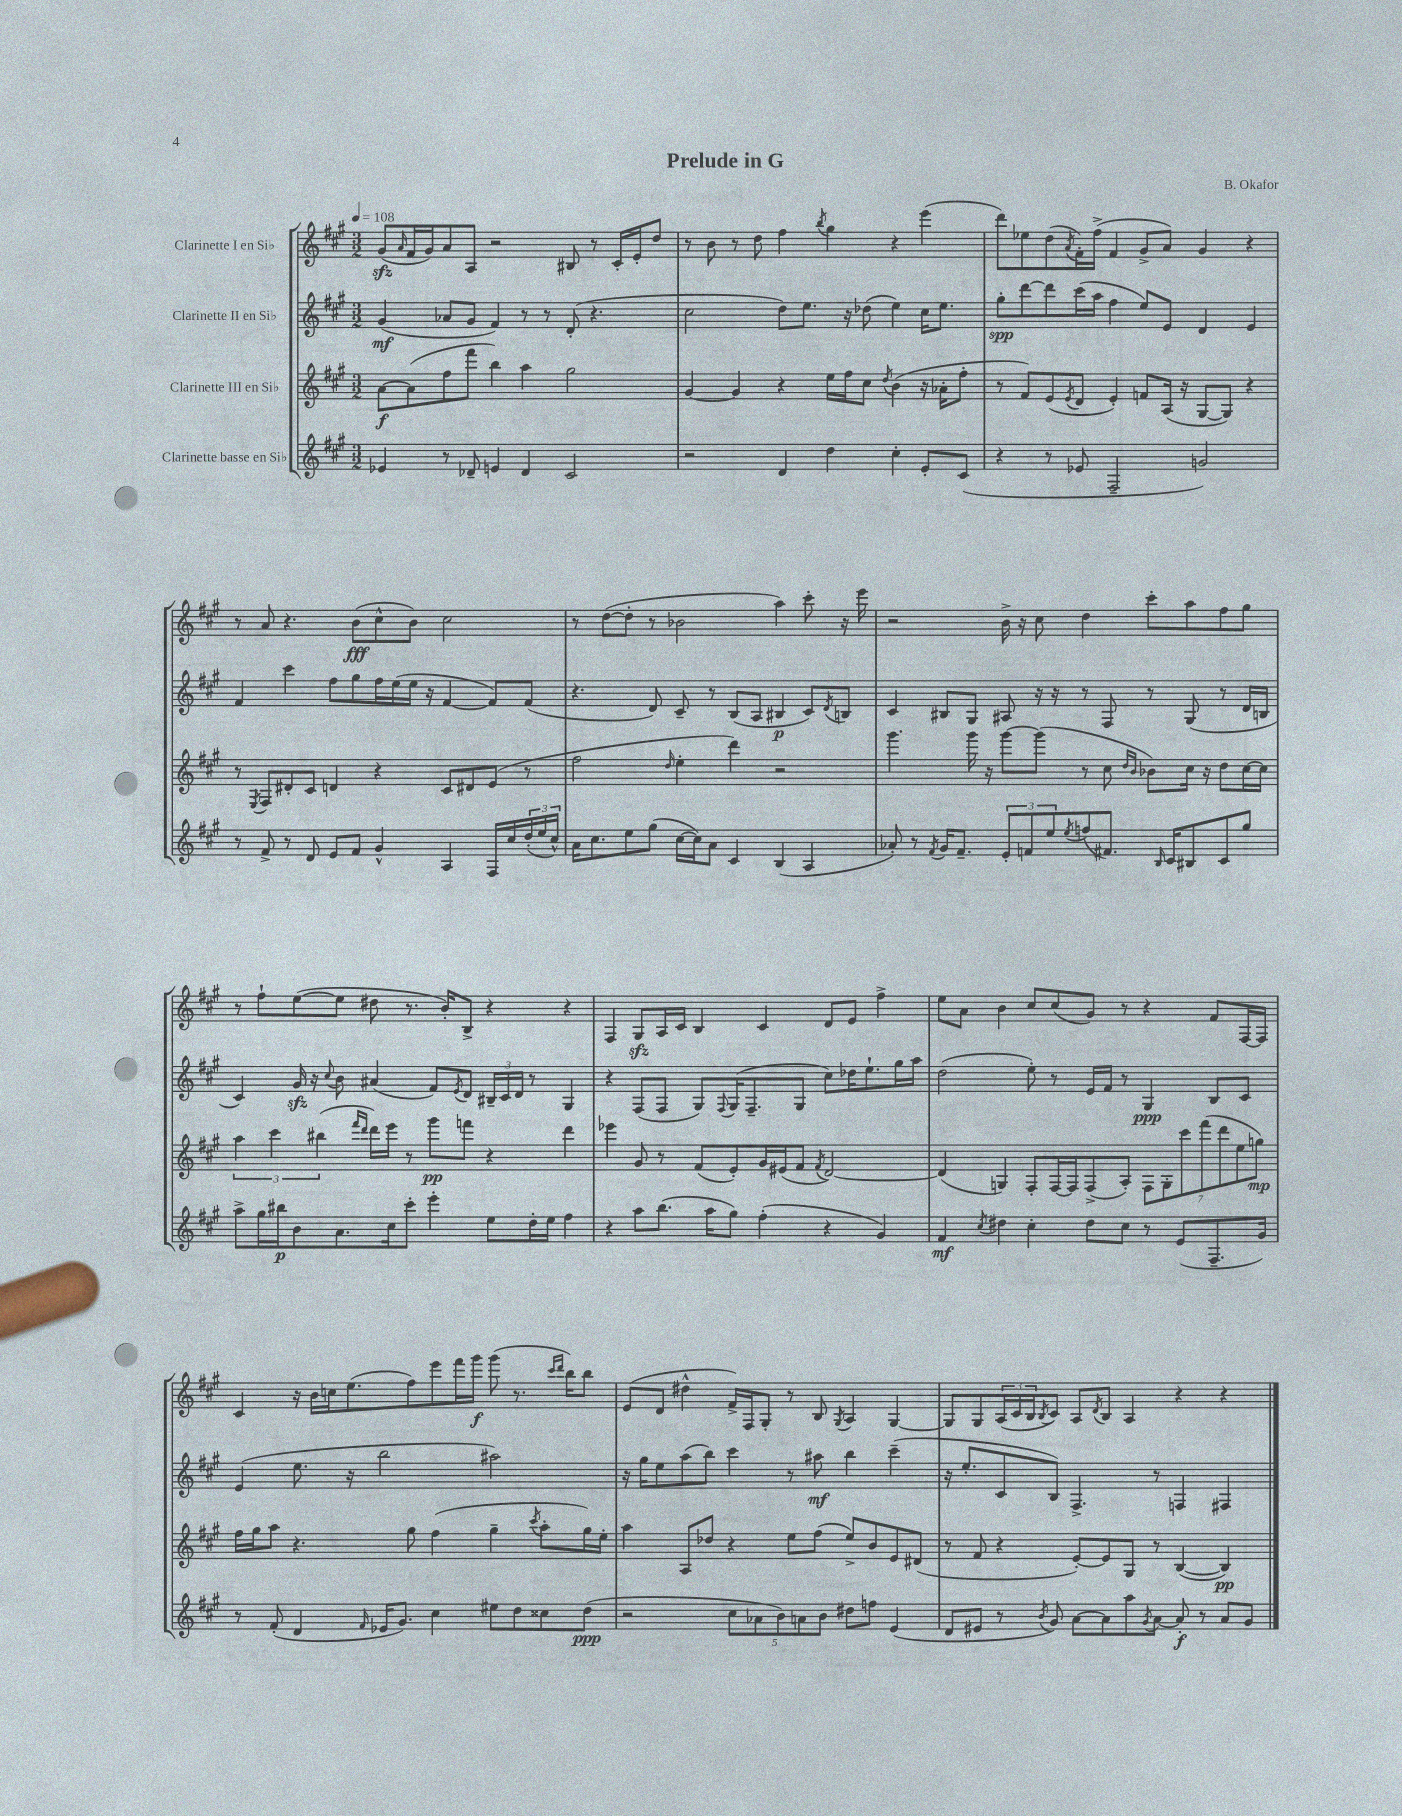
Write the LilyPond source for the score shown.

\header { title = "Prelude in G" composer = "B. Okafor" }
<<
\new StaffGroup <<
\new Staff = "s0" \with { instrumentName = "Clarinette I en Sib" } {
    \clef treble \key a \major \numericTimeSignature \time 3/2 \tempo 4 = 108
    gis'8\sfz( \grace { a'16 } fis'16 gis'16) a'8 a8 r2 bis8 r8 cis'16-. e'16-. d''8 |
    r8 b'8 r8 d''8 fis''4 \acciaccatura { b''8 } gis''4 r4 e'''4( |
    d'''8) ees''8 d''8( \acciaccatura { a'8 } fis'16-.) fis''16->( fis'4 gis'8-> a'8) gis'4 r4 |
    r8 a'8 r4. b'8\fff( cis''8-^ b'8) cis''2 |
    r8 d''8~( d''8-. r8 bes'2 a''4) cis'''8-. r16 e'''16 |
    r2 b'16-> r16 cis''8 d''4 cis'''8-. a''8 fis''8 gis''8 |
    r8 fis''8-! e''8~( e''8 dis''8 r8. b'16-.) b8-> r4 r4 |
    fis4 gis8\sfz a16 cis'16 b4 cis'4 d'8 e'8 fis''4-> |
    e''8 a'8 b'4 cis''8 cis''8( gis'8) r8 r4 fis'8 fis16~ fis16 |
    cis'4 r16 b'16 c''16 e''8.( fis''8) e'''8 fis'''16 gis'''16\f gis'''8( r8. \grace { cis'''16 d'''16 } b''16) b''8 |
    e'8( d'8 dis''4-^ fis'16->) fis16 gis8-. r8 b8 \acciaccatura { gis8 } a4 gis4~ |
    gis8 gis8 \tuplet 3/2 { a16( cis'16 b16 } \acciaccatura { b8 } cis'8) a8 \acciaccatura { d'8 } b8 a4 r4 r4 \bar "|." |
}
\new Staff = "s1" \with { instrumentName = "Clarinette II en Sib" } {
    \clef treble \key a \major \numericTimeSignature \time 3/2
    gis'4\mf( aes'8 gis'8 fis'4) r8 r8 d'8-.( r4. |
    cis''2 d''8) e''8. r16 des''8( e''4) cis''16 e''8. |
    gis''8-.\spp d'''8~ d'''8 cis'''16( a''16 fis''4 e''8) e'8 d'4 e'4 |
    fis'4 cis'''4 fis''8 gis''8 fis''16 e''16( e''16 r16 fis'4~ fis'8) fis'8( |
    r4. d'8) cis'8-- r8 b8( a8 bis4\p cis'8) \acciaccatura { d'8 } b8 |
    cis'4 bis8 gis8 ais8 r16 r16 r8 fis8 r8 gis8( r8 d'16 b16 |
    cis'4) gis'16\sfz r16 \appoggiatura { cis''8 } b'8 ais'4( fis'8) \acciaccatura { e'8 } d'8 \tuplet 3/2 { bis16-- cis'16 d'16 } r8 gis4 |
    r4 fis8( fis8 gis8) \appoggiatura { fis8 } gis16( fis8.-- gis8 cis''8) des''16 e''8.-! gis''16 a''16 |
    d''2( e''8-.) r8 e'16 fis'16 r8 gis4\ppp b8 cis'8 |
    e'4( e''8. r16 b''2 ais''2) |
    r16 gis''16 e''8 a''8( b''8) cis'''4 r8 ais''8\mf b''4 cis'''4--( |
    r16 e''8.-. cis'8 b8) fis4.-> r8 f4 fis4 \bar "|." |
}
\new Staff = "s2" \with { instrumentName = "Clarinette III en Sib" } {
    \clef treble \key a \major \numericTimeSignature \time 3/2
    a'8~\f a'8( fis''8 fis'''8 b''4) a''4 gis''2 |
    gis'4~ gis'4 r4 e''16 fis''16 cis''8 \acciaccatura { d''8 } b'4( r16 aes'16-. fis''8-. |
    r8 fis'8) e'8( \acciaccatura { e'8 } d'8 e'4-.) f'8 a16( r16 gis8~ gis8) r4 |
    r8 \acciaccatura { e8 } fis8 dis'8-. cis'8 d'4 r4 cis'8 dis'8 e'8( r8 |
    fis''2 \grace { d''16 } e''4-. d'''4) r2 |
    gis'''4. gis'''16 r16 gis'''8~ gis'''8( r8 cis''8 \grace { d''16 b'16 } bes'8) cis''16 r16 d''8 cis''16~ cis''16 |
    \tuplet 3/2 { a''4 cis'''4 bis''4( } \grace { fis'''16 d'''16 } d'''16) e'''16 r8 gis'''8\pp f'''8 r4 d'''4 |
    ees'''4 gis'8 r8 fis'8( e'8-.) gis'16 eis'16( fis'8 \acciaccatura { fis'8 } d'2~) |
    d'4( g4) fis8-. fis16~ fis16 fis8->( a8-.) \tuplet 7/4 { fis8 g8-. cis'''8 fis'''8( d'''8 e''8 g''8\mp) } |
    fis''16 gis''16 a''8 r4. gis''8 fis''4( gis''4-- \acciaccatura { cis'''8 } a''8-. gis''16) e''16-. |
    a''4 a8 des''8 r4 e''8 fis''8( e''8->) b'8 e'8 dis'8( |
    r8 fis'8 r4 e'8~-.) e'8 gis8 r8 b4~( b4\pp) \bar "|." |
}
\new Staff = "s3" \with { instrumentName = "Clarinette basse en Sib" } {
    \clef treble \key a \major \numericTimeSignature \time 3/2
    ees'4 r8 des'8-- e'4 des'4 cis'2 |
    r2 d'4 d''4 cis''4-. e'8-. cis'8( |
    r4 r8 ees'8 fis2-- g'2) |
    r8 fis'8-> r8 d'8 e'8 fis'8 gis'4-^ a4 fis16 cis''16 \tuplet 3/2 { d''16-.( e''16 cis''16-^) } |
    a'16 cis''8. e''8 gis''8( cis''16~ cis''16) a'8 cis'4 b4( a4 |
    aes'8-.) r8 \acciaccatura { fis'8 } gis'16 fis'8.-- \tuplet 3/2 { e'8-. f'8 e''8 } \acciaccatura { e''8 } f''8( fis'8.) \grace { b16 } cis'16 bis8 cis'8 gis''8 |
    a''8-> gis''16 bis''16\p b'8 a'8. cis''16 cis'''8-. e'''4-. e''8 d''16-. e''16 fis''4 |
    r4 a''8 b''8.( a''16 gis''8) fis''4-.( r4 gis'4) |
    fis'4\mf \acciaccatura { cis''8 } dis''4 cis''4-. dis''8 cis''8 r8 e'8( fis8.-- gis'16) |
    r8 fis'8-.( d'4 \grace { fis'16 } ees'16 gis'8.) cis''4 eis''8 d''8 cisis''8 d''8\ppp( |
    r2 \tuplet 5/4 { cis''8 aes'8 b'8) a'8 b'8 } dis''8 f''8 e'4( |
    d'8 eis'8 r8 \acciaccatura { b'8 } gis'8) a'8~ a'8 a''8 \acciaccatura { gis'8 } a'8~ a'8-.\f r8 a'8 gis'8 \bar "|." |
}
>>
>>
\layout { \context { \Score \remove "Bar_number_engraver" } }
